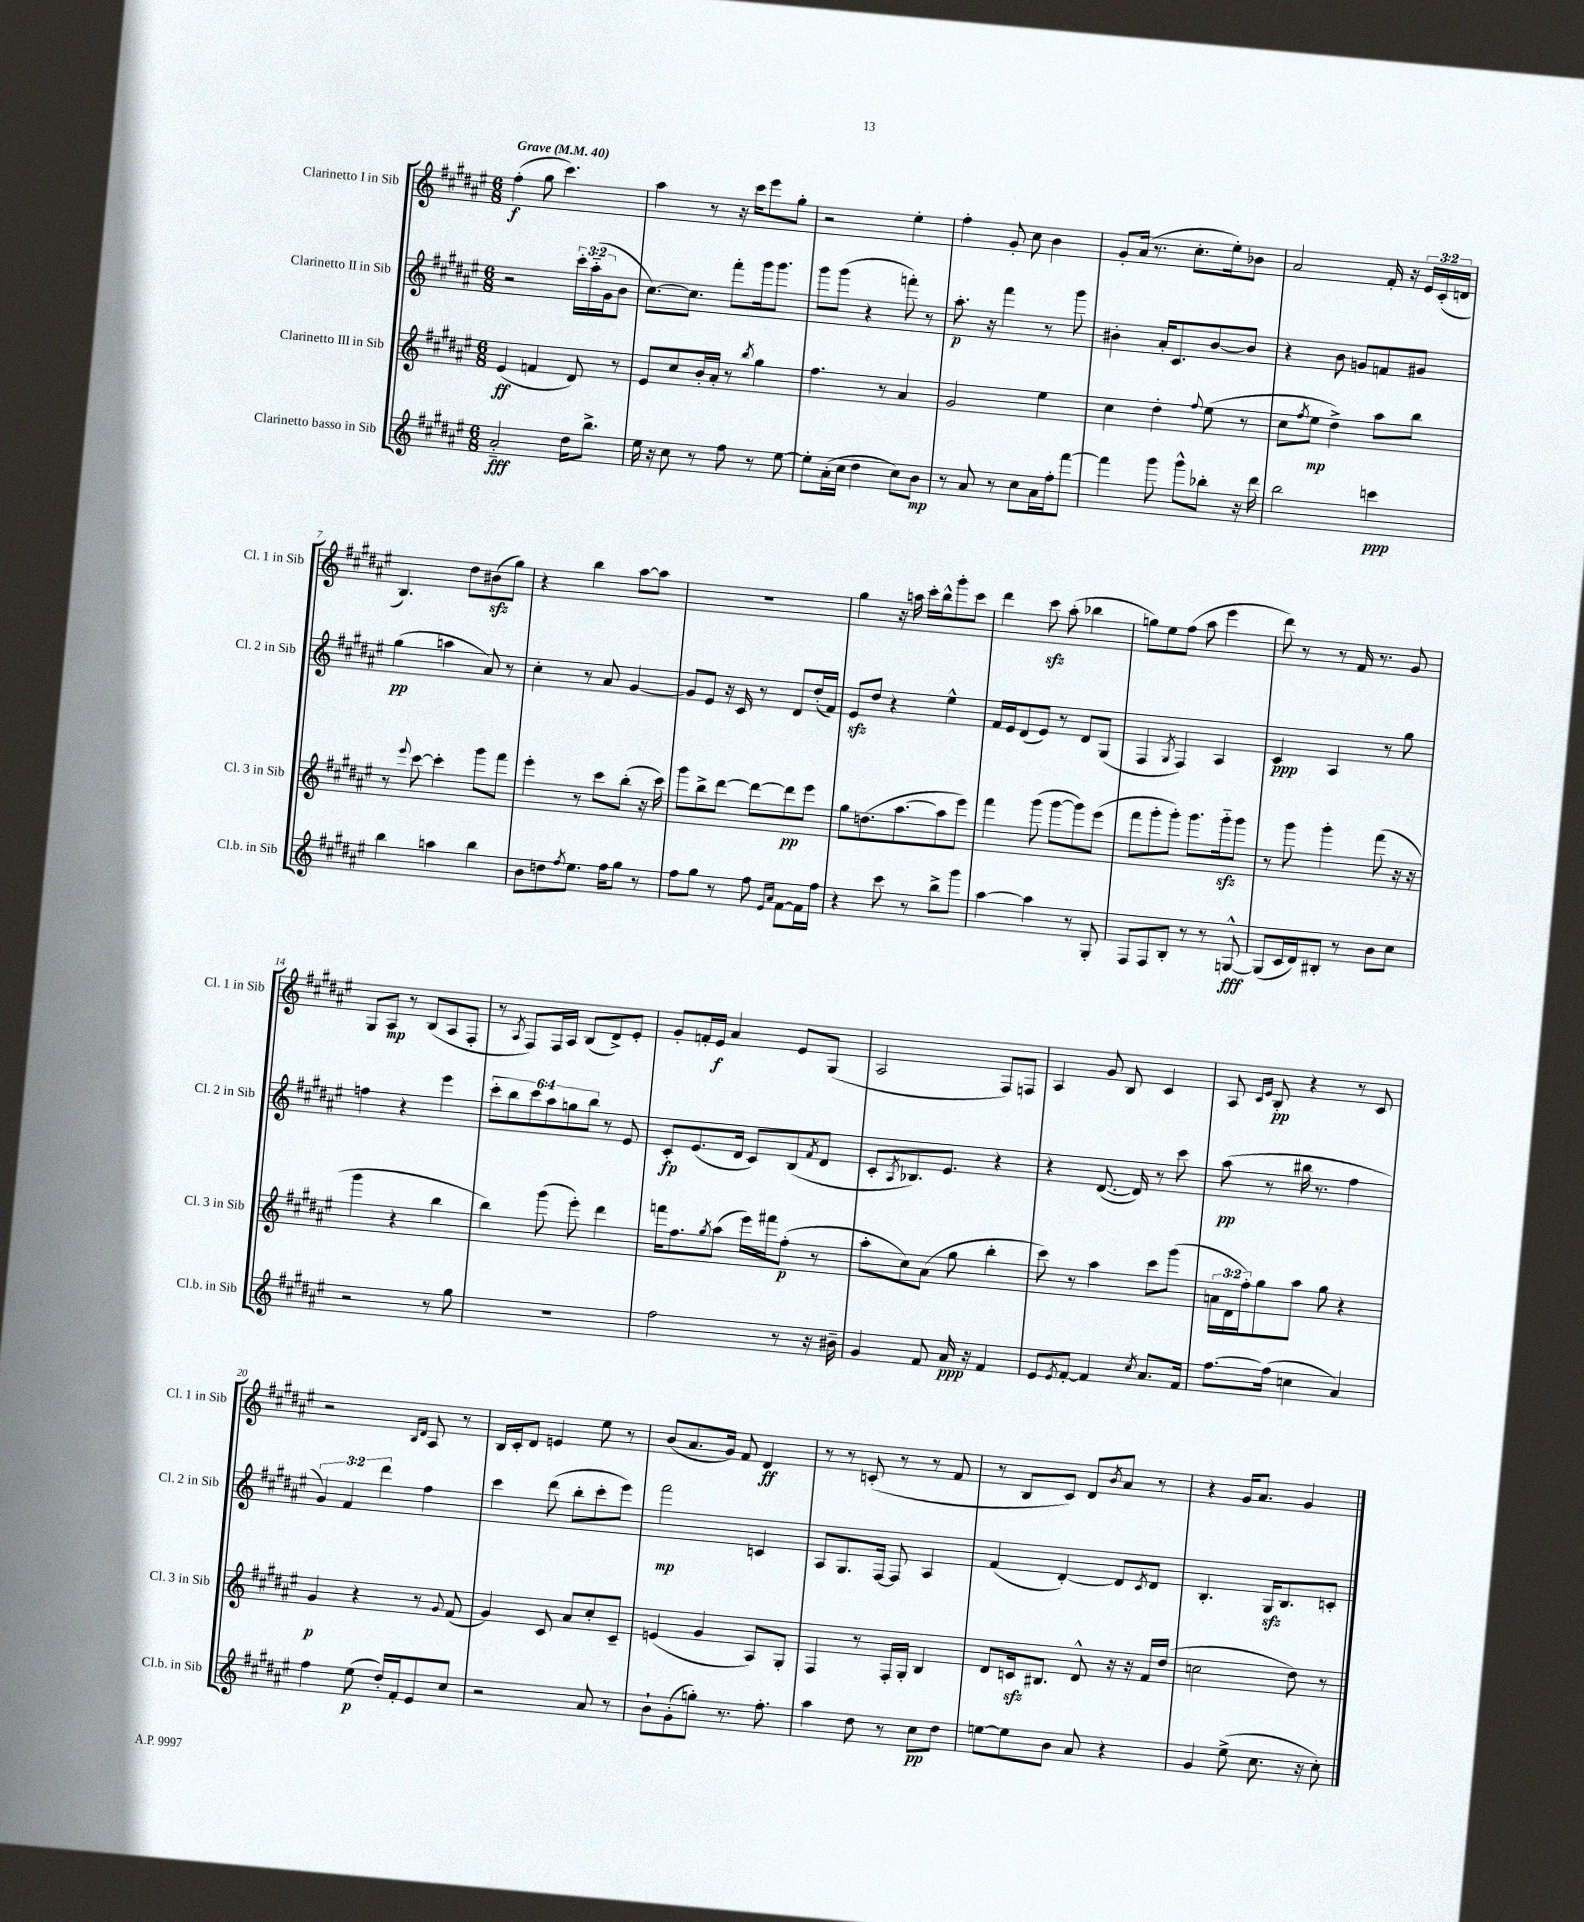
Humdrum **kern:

**kern	**kern	**kern	**kern
*staff4	*staff3	*staff2	*staff1
*clefG2	*clefG2	*clefG2	*clefG2
*k[f#c#g#d#a#e#]	*k[f#c#g#d#a#e#]	*k[f#c#g#d#a#e#]	*k[f#c#g#d#a#e#]
*M6/8	*M6/8	*M6/8	*M6/8
*MM40	*MM40	*MM40	*MM40
2a#'~	(4e#	2r	(4ff#'
.	4f	.	8gg#
.	.	.	4.ccc#)
16dd#	8d#)	24ccc#'	.
.	.	(24aa#'~	.
8.bb^	.	.	.
.	.	24g#	.
.	8r	8b	.
=	=	=	=
16ee#	8e#	[8.cc#)	4aa#
16r	.	.	.
8cc#	8cc#	.	.
.	.	8.cc#]	.
8r	16b'	.	8r
.	16a#'	.	.
8ff#	8r	8fff#'	16r
.	.	.	16ccc#
.	8qbb	.	.
8r	4gg#	16ggg#	8eee#
.	.	8.ggg#	.
[8ee#	.	.	8gg#'
=	=	=	=
8ee#']	4.ff#	8ggg#	2r
(16a#'	.	(8ggg#	.
16cc#	.	.	.
4dd#	.	4r	.
.	8r	.	.
8cc#)	4a#	8fff')	4ee#'
8b	.	8r	.
=	=	=	=
8r	2g#	8.aa#'	4ff#'
8a#	.	.	.
.	.	16r	.
8r	.	4fff#	8g#'
8cc#	.	.	8cc#
16a#	4ee#	8r	4b
16ff#'	.	.	.
[8fff#	.	8ggg#	.
=	=	=	=
4fff#]	4cc#	4b#'	8g#'
.	.	.	(16a#
.	.	.	8.r
8ggg#	4dd#'	16a#'	.
.	.	8.c#	.
8ggg#^^	.	.	8.cc#'
.	8qqff#	.	.
8bb-'	(8ee#	[8b#	.
.	.	.	16ee#')
16r	8r	8b#]	8b-
16ddd#	.	.	.
=	=	=	=
2bb	8cc#	4r	2a#
.	8qff#	.	.
.	8ee#	.	.
.	4dd#^)	8b	.
.	.	8g	.
4ccc	8aa#	8f	16f#'
.	.	.	16r
.	8bb	8g#	24e#
.	.	.	(24c#'
.	.	.	24d
=	=	=	=
4bb	8r	(4gg#	4.B)
.	8qqeee#	.	.
.	[8ccc#	.	.
4aa	4ccc#']	4aa	.
.	.	.	8dd#
4bb	8ggg#	8a#)	(8b#
.	8fff#	8r	8gg#)
=	=	=	=
8b	4eee#'	4cc#'	4r
8dd	.	.	.
8qff#	.	.	.
8.ee#	8r	8r	4bb
.	8ccc#	8a#	.
16ff#	.	.	.
8gg#	(8bb'	[4g#	[8aa#
8r	16r	.	8aa#]
.	16ccc#)	.	.
=	=	=	=
8ff#	8ggg#	8g#]	2.r
8gg#	8bb^	8e#	.
8r	[8ddd#	16r	.
.	.	16c#	.
8ff#	8ddd#_	8r	.
16qqe#	.	.	.
16qqa#	.	.	.
[8f#	8ddd#]	8d#	.
16f#]	8eee#	(16dd#'	.
16ff#	.	16f#)	.
=	=	=	=
4r	8gg#	8e#	4gg#
.	(8.dd	8dd#	.
8ccc#	.	4r	16r
.	[8.aa#	.	16aa
8r	.	.	16ccc#'
.	.	.	16bb^^
8bb^	8aa#]	4ee#^^	8ggg#'
8ggg#	8eee#)	.	8ccc#
=	=	=	=
[4aa#	4fff#	16f#	4ddd#
.	.	16e#	.
.	.	(8d#	.
4aa#]	(8ggg#	8e#)	8ccc#
.	[8ggg#	8r	(8aa#'
8r	8ggg#])	8d#	4bb-
8G#'	(8eee#	(8G#	.
=	=	=	=
8F#	8fff#	4F#	8gg)
8F#	8ggg#'	.	8ee#
.	.	8qG#	.
8B'	8ggg#')	4F#)	(8ff#
8r	8.ggg#	.	8aa#
8r	.	4A#	4eee#
.	16ggg#'~	.	.
[8G^^	8ggg#	.	.
=	=	=	=
(8G]	8r	4c#	8ddd#)
16c#	8ggg#	.	8r
16d#)	.	.	.
8B#'	4ggg#'	4A#	8r
8r	.	.	16f#
.	.	.	8.r
8b	(8fff#	8r	.
8cc#	16r	8gg#	8g#
.	16r	.	.
=	=	=	=
2r	4ggg#	4ff	8G#
.	.	.	8A#
.	4r	4r	8r
.	.	.	(8B
8r	4bb	4eee#	8A#
8gg#	.	.	8F#'
=	=	=	=
2.r	4bb)	12ccc#'	8r
.	.	12bb	.
.	.	.	8qA#
.	.	.	8F#)
.	.	12ccc#	.
.	(8ggg#	12aa#	16F#
.	.	.	16A#
.	.	12gg	.
.	8eee#')	.	(8B
.	.	12bb	.
.	4ddd#	8r	8d#^)
.	.	8e#	8e#'
=	=	=	=
2ff#	16fff	8c#'	8g#'
.	8.ff#	.	.
.	.	(8.e#	16f'
.	.	.	16e#
.	8qgg#	.	.
.	(8aa#	.	4a#
.	.	16d#	.
.	16eee#)	8c#)	.
.	16fff#	.	.
8r	(8ff#'	(8B	8e#
.	.	8qf#	.
16r	8r	8d#	(8G#
16b#~	.	.	.
=	=	=	=
4g#	8aa#'	8c#'	2A#
.	.	8qA#	.
.	8cc#)	8.B-)	.
8f#	(8a#	.	.
.	.	8.e#	.
16a#	8gg#	.	.
16r	.	.	.
4f#	4bb'	4r	8F#)
.	.	.	8F
=	=	=	=
8e#	8ccc#)	4r	4A#
8qe#	.	.	.
[8f#'	8r	.	.
4f#]	4aa#	([8.d#	8g#
.	.	.	8B
.	.	16d#])	.
8qcc#	.	.	.
8.a#	8ccc#	8r	4c#
.	(8ggg#	8ccc#	.
16f#	.	.	.
=	=	=	=
[8.ff#	24a	(8aa#	8A#
.	24d#	.	.
.	24ff#')	.	.
.	.	.	16qqc#
.	.	.	16qqe#
.	8gg#	8r	8B'
(16ff#]	.	.	.
4cc	8aa#	16bb#	4r
.	.	8.r	.
.	8gg#	.	.
4a#)	4r	4ff#	8r
.	.	.	8c#
=	=	=	=
4ff#	4g#	6g#)	2r
.	.	6f#	.
(8ee#	4r	.	.
.	.	6ddd#	.
16dd#')	.	.	.
16f#'	.	.	.
.	.	.	16qqB
.	.	.	16qqd#
8e#	8r	4ff#	8A#
.	8qqg#	.	.
8cc#	(8f#	.	8r
=	=	=	=
2r	4g#)	4ccc#	16B
.	.	.	16c#'
.	.	.	8d#
.	8c#	(8ddd#	4e
.	8a#	8bb'	.
8a#	8cc#'	8ccc#'	8ee#
8r	8c#~	8eee#)	8r
=	=	=	=
8b`	(4e	2fff#	(8b
(8g#'	.	.	8.a#
8gg')	4g#	.	.
.	.	.	16g#)
8.r	.	.	8f#
.	8A#)	4c	4d#
8.ff#'	.	.	.
.	8G#'	.	.
=	=	=	=
4aa#	4F#	8A#	8r
.	.	8.G#	8r
8dd#	8r	.	(8c'
.	.	[16F#	.
8r	16F#'	8F#]	8r
.	16G#'	.	.
8cc#	4B	4A#	8r
8dd#	.	.	8f#
=	=	=	=
[8ee	8d#	(4f#	8r
8ee]	16c	.	8B
.	8.B#	.	.
8b	.	[4d#')	8c#)
8a#	8d#^^	.	8d#
.	.	.	8qb
4r	16r	8d#]	8a#
.	16r	.	.
.	.	8qc#	.
.	16f#	8d#	8r
.	(16dd#	.	.
=	=	=	=
4g#	2cc	4.B'	4r
(8ee#^	.	.	16g#
.	.	.	8.a#
8.cc#	.	16G#	.
.	.	8.B	.
.	8dd#)	.	4g#
16r	.	.	.
8cc#')	8r	8c'	.
==	==	==	==
*-	*-	*-	*-
